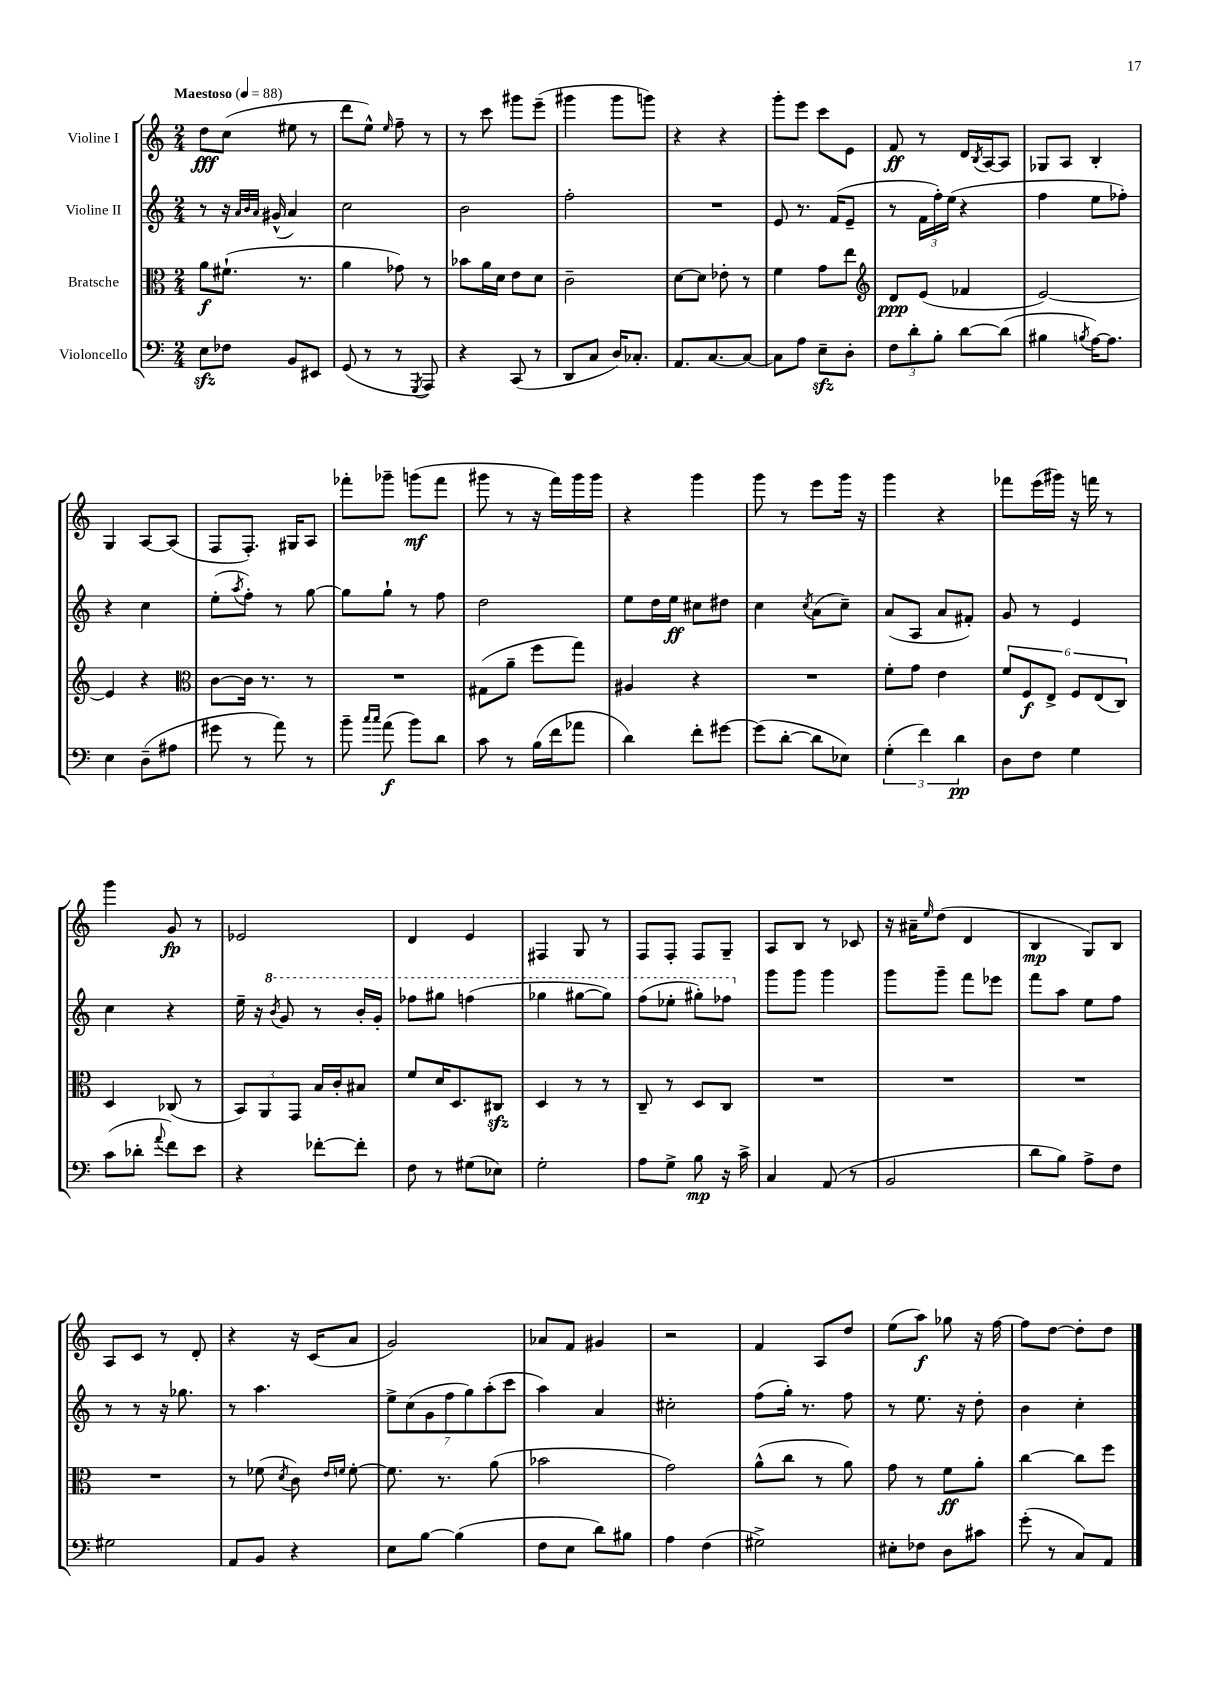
<<
\new StaffGroup <<
\new Staff = "s0" \with { instrumentName = "Violine I" } {
    \clef treble \key c \major \numericTimeSignature \time 2/4 \tempo "Maestoso" 4 = 88
    d''8\fff c''8( eis''8 r8 |
    d'''8 e''8-^) \grace { e''16 } f''8-- r8 |
    r8 c'''8 gis'''8 e'''8--( |
    gis'''4 gis'''8 g'''8) |
    r4 r4 |
    g'''8-. e'''8 c'''8 e'8 |
    f'8\ff r8 d'16 \acciaccatura { b8 } a16~ a8 |
    ges8 a8 b4-. |
    g4 a8~ a8( |
    f8 f8.-.) gis16 a8 |
    fes'''8-. ges'''8-- g'''8\mf( fes'''8 |
    gis'''8 r8 r16 f'''16) gis'''16 gis'''16 |
    r4 g'''4 |
    g'''8 r8 e'''8 g'''16 r16 |
    g'''4 r4 |
    fes'''8 e'''16( gis'''16) r16 f'''16 r8 |
    g'''4 g'8\fp r8 |
    ees'2 |
    d'4 e'4 |
    fis4 g8 r8 |
    f8 f8-. f8 g8-- |
    a8 b8 r8 ces'8 |
    r16 ais'16-- \grace { e''16 } d''8( d'4 |
    b4\mp g8) b8 |
    a8 c'8 r8 d'8-. |
    r4 r16 c'16( a'8 |
    g'2) |
    aes'8 f'8 gis'4 |
    r2 |
    f'4 a8 d''8 |
    e''8( a''8\f) ges''8 r16 f''16~ |
    f''8 d''8~ d''8-. d''8 \bar "|." |
}
\new Staff = "s1" \with { instrumentName = "Violine II" } {
    \clef treble \key c \major \numericTimeSignature \time 2/4
    r8 r16 \grace { a'32 b'32 a'32 } gis'16-^( a'4) |
    c''2 |
    b'2 |
    f''2-. |
    R2 |
    e'8 r8. f'16( e'8-- |
    r8 \tuplet 3/2 { f'16 f''16-.) e''16( } r4 |
    f''4 e''8 fes''8-.) |
    r4 c''4 |
    e''8-.( \acciaccatura { a''8 } f''8-.) r8 g''8~ |
    g''8 g''8-! r8 f''8 |
    d''2 |
    e''8 d''16 e''16\ff cis''8 dis''8 |
    c''4 \acciaccatura { c''8 } a'8( c''8--) |
    a'8( a8 a'8 fis'8-.) |
    g'8 r8 e'4 |
    c''4 r4 |
    e''16-- r16 \ottava #1 \acciaccatura { b''8 } g''8 r8 b''16-. g''16-. |
    fes'''8 gis'''8 f'''4( |
    ges'''4 gis'''8~ gis'''8) |
    f'''8( ees'''8-. gis'''8-.) fes'''8 \ottava #0 |
    g'''8 g'''8 g'''4 |
    g'''8 g'''8-- f'''8 ees'''8 |
    f'''8 a''8 e''8 f''8 |
    r8 r8 r16 ges''8. |
    r8 a''4. |
    \tuplet 7/4 { e''8-> c''8( g'8 f''8 g''8) a''8-.( c'''8 } |
    a''4) a'4 |
    cis''2-. |
    f''8( g''16-.) r8. f''8 |
    r8 e''8. r16 d''8-. |
    b'4 c''4-. \bar "|." |
}
\new Staff = "s2" \with { instrumentName = "Bratsche" } {
    \clef alto \key c \major \numericTimeSignature \time 2/4
    a'8\f fis'8.-!( r8. |
    a'4 ges'8) r8 |
    bes'8 a'16 d'16 e'8 d'8 |
    c'2-- |
    d'8~ d'8 ees'8-. r8 |
    f'4 g'8 e''8 |
    \clef treble d'8\ppp e'8( fes'4 |
    e'2~) |
    e'4 r4 |
    \clef alto c'8~ c'16 r8. r8 |
    R2 |
    gis8( a'8-- f''8 g''8) |
    ais4 r4 |
    R2 |
    f'8-. g'8 e'4 |
    \tuplet 6/4 { f'8 f8\f e8-> f8 e8( c8) } |
    d4 ces8( r8 |
    \tuplet 3/2 { b,8) a,8 g,8 } b16 c'16-. bis8 |
    f'8 d'16 d8. cis8\sfz |
    d4 r8 r8 |
    c8-- r8 d8 c8 |
    R2 |
    R2 |
    R2 |
    R2 |
    r8 fes'8( \acciaccatura { d'8 } c'8) \grace { e'16 f'16 } f'8~-. |
    f'8. r8. a'8( |
    bes'2 |
    g'2) |
    a'8-^( c''8 r8 a'8) |
    g'8 r8 f'8\ff a'8-. |
    c''4~ c''8 f''8 \bar "|." |
}
\new Staff = "s3" \with { instrumentName = "Violoncello" } {
    \clef bass \key c \major \numericTimeSignature \time 2/4
    e8\sfz fes8 b,8 eis,8 |
    g,8( r8 r8 \acciaccatura { g,,8 } a,,8) |
    r4 c,8( r8 |
    d,8 c8 d16) ces8.-. |
    a,8. c8.~ c8~ |
    c8 a8 e8--\sfz d8-. |
    \tuplet 3/2 { f8 d'8-. b8-. } d'8~ d'8( |
    bis4 \acciaccatura { b8 } a16~) a8. |
    e4 d8--( ais8 |
    gis'8 r8 a'8) r8 |
    b'8-- \grace { c''16 c''16 } a'8\f( b'8) d'8 |
    c'8 r8 b16( f'16 aes'8 |
    d'4) f'8-. gis'8~ |
    gis'8( d'8~-. d'8 ees8) |
    \tuplet 3/2 { g4-.( f'4) d'4\pp } |
    d8 f8 g4 |
    c'8( des'8-. \appoggiatura { a'8 } f'8) e'8 |
    r4 fes'8~-. fes'8-. |
    f8 r8 gis8( ees8) |
    g2-. |
    a8 g8-> b8\mp r16 c'16-> |
    c4 a,8( r8 |
    b,2 |
    d'8 b8) a8-> f8 |
    gis2 |
    a,8 b,8 r4 |
    e8 b8~ b4( |
    f8 e8 d'8) bis8 |
    a4 f4( |
    gis2->) |
    eis8-. fes8 d8 cis'8 |
    g'8-.( r8 c8) a,8 \bar "|." |
}
>>
>>
\layout { \context { \Score \remove "Bar_number_engraver" } }
